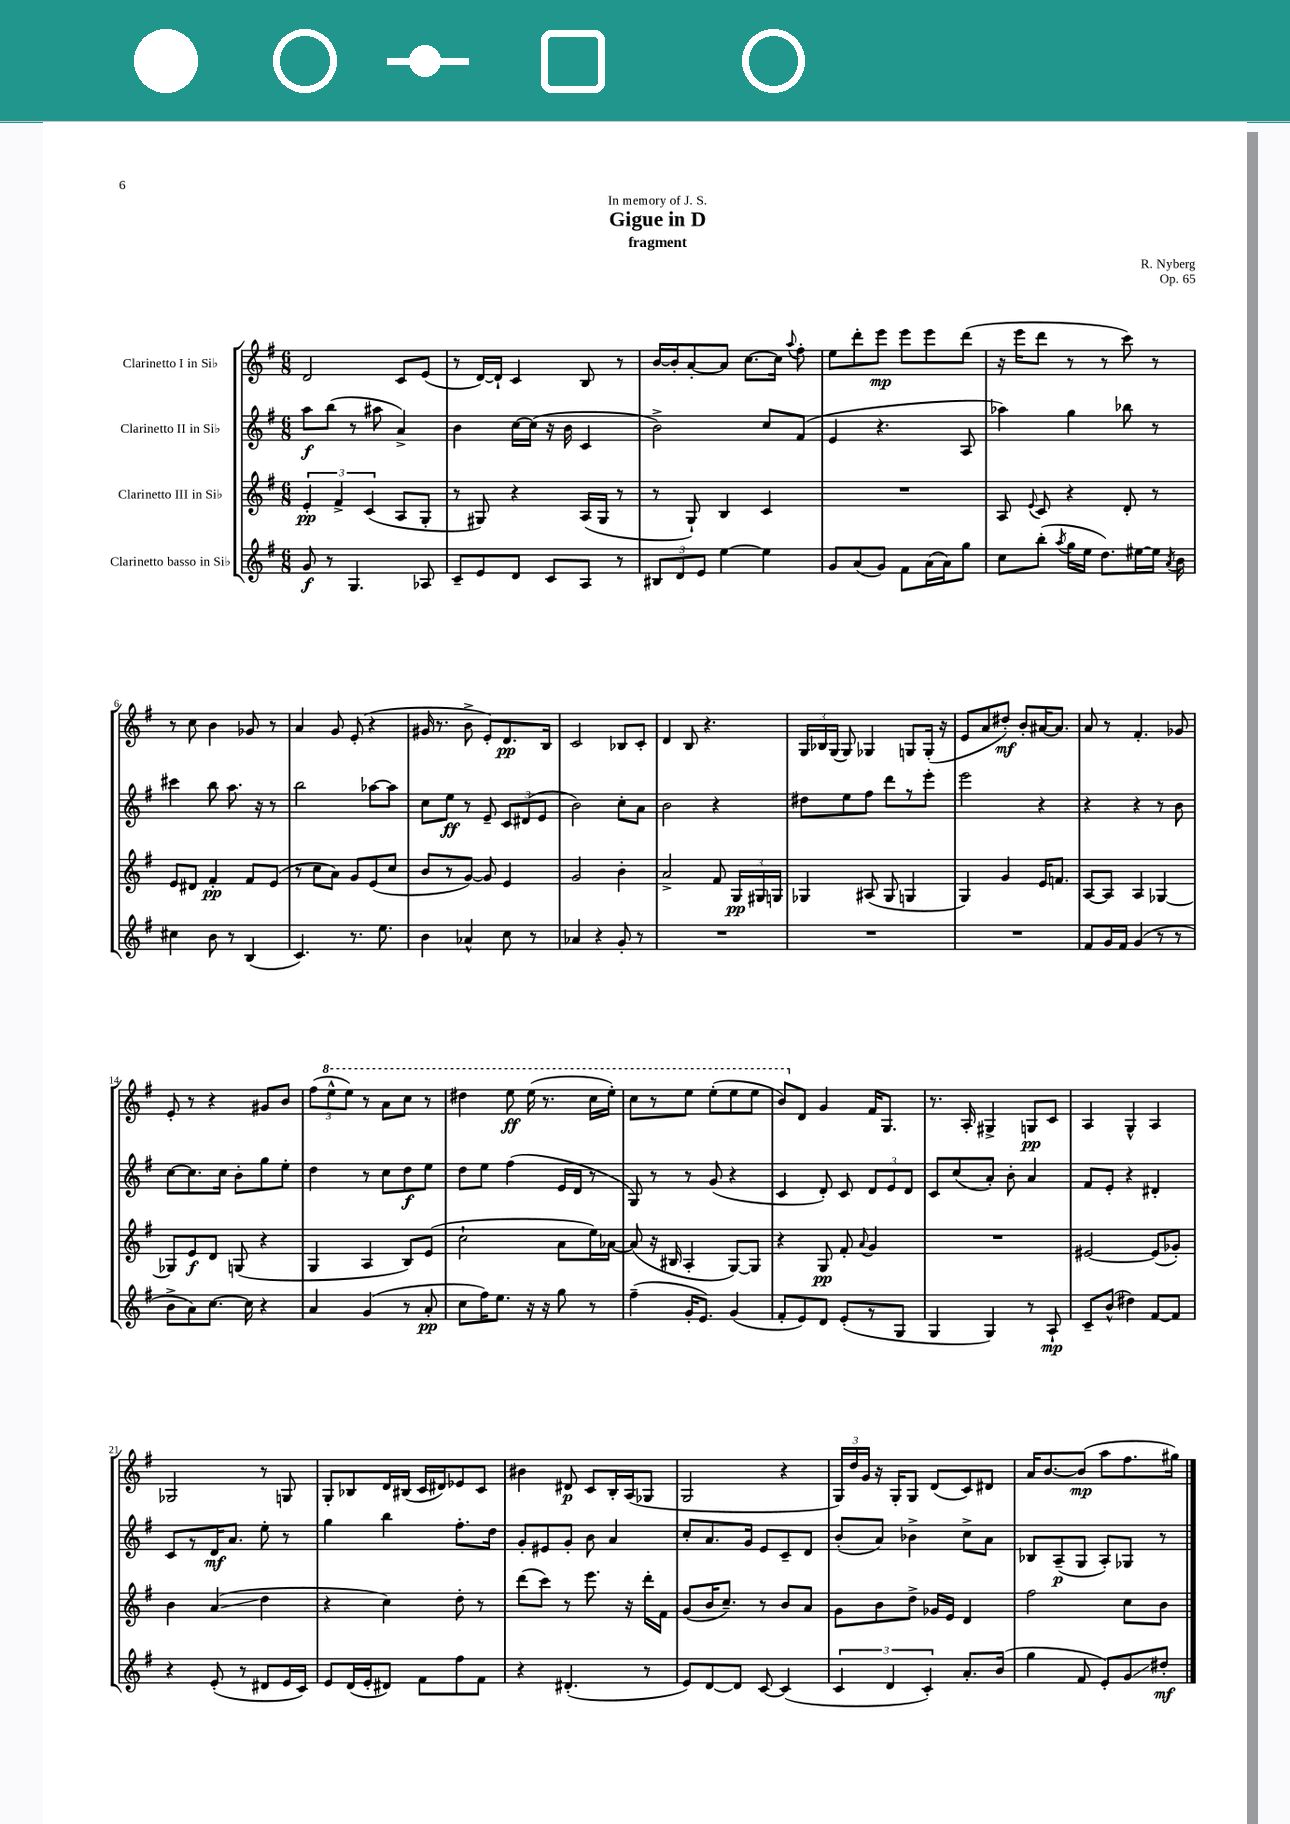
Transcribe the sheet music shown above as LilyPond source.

\header { title = "Gigue in D" composer = "R. Nyberg" subtitle = "fragment" dedication = "In memory of J. S." opus = "Op. 65" }
<<
\new StaffGroup <<
\new Staff = "s0" \with { instrumentName = "Clarinetto I in Sib" } {
    \clef treble \key g \major \numericTimeSignature \time 6/8
    \autoBeamOff d'2 c'8[ e'8]( |
    r8 d'16[~) d'16]-! c'4 b8 r8 |
    b'16[~ b'16-. a'8~-. a'8] c''8.[~ c''16] \appoggiatura { a''8 } fis''8-. |
    e''8[ d'''8-. e'''8]\mp e'''8[ e'''8 d'''8]( |
    r16 e'''16[ d'''8] r8 r8 c'''8) r8 |
    r8 c''8 b'4 ges'8 r8 |
    a'4 g'8 e'8-.( r4 |
    gis'16 r8. b'8-> e'8[-.) d'8.\pp b16] |
    c'2 bes8[ c'8]-. |
    d'4 b8 r4. |
    \tuplet 3/2 { g16[ bes16 g16]( } g8) ges4 g8[ g16]-.( r16 |
    e'8[ a'8 dis''8]-.\mf) b'8[-. ais'16~ ais'8.] |
    a'8 r8 fis'4.-. ges'8 |
    e'8-. r8 r4 gis'8[ b'8] |
    \tuplet 3/2 { fis''8[( \ottava #1 e'''8-^ e'''8]) } r8 a''8[ c'''8] r8 |
    dis'''4 e'''8\ff e'''16( r8. c'''16[ e'''16]-.) |
    c'''8[ r8 e'''8] e'''8[-.( e'''8 e'''8] |
    b''8[) \ottava #0 d'8] g'4 fis'16[ g8.] |
    r8. a16-. gis4-> g8[\pp c'8] |
    a4 g4-^ a4 |
    ges2 r8 g8 |
    g8[-. bes8 d'16 bis16]( c'16[ dis'16) ees'8 c'8] |
    bis'4 dis'8\p c'8[ b16-. a16( ges8] |
    g2 r4 |
    \tuplet 3/2 { g16[) d''16 g'16] } r16 g16[-. g8] d'8[( c'8) dis'8] |
    a'16[ b'8.~ b'8]\mp( a''8[ fis''8. gis''16]) \bar "|." |
}
\new Staff = "s1" \with { instrumentName = "Clarinetto II in Sib" } {
    \clef treble \key g \major \numericTimeSignature \time 6/8
    \autoBeamOff a''8[\f b''8]( r8 ais''8 a'4->) |
    b'4 c''16[~ c''16]( r16 b'16 c'4 |
    b'2->) c''8[ fis'8]( |
    e'4 r4. a8 |
    aes''4) g''4 bes''8 r8 |
    cis'''4 b''8 a''8. r16 r8 |
    b''2 aes''8[~ aes''8] |
    c''8[ e''8]\ff r8 e'8-- \tuplet 3/2 { c'8[ dis'8( e'8] } |
    b'2) c''8[-. a'8] |
    b'2 r4 |
    dis''8[ e''8 fis''8] d'''8[ r8 e'''8]-. |
    e'''2 r4 |
    r4 r4 r8 b'8 |
    c''8[~ c''8. c''16] b'8[-. g''8 e''8]-. |
    d''4 r8 c''8[ d''8\f e''8] |
    d''8[ e''8] fis''4( e'16[ d'16] r8 |
    g8) r8 r8 g'8( r4 |
    c'4 d'8-.) c'8 \tuplet 3/2 { d'8[ e'8 d'8] } |
    c'8[ c''8( a'8]-.) b'8-. a'4 |
    fis'8[ e'8]-. r4 dis'4-. |
    c'8[ r8 d'16\mf a'8.] e''8-. r8 |
    g''4 b''4 fis''8.[-. d''16] |
    g'8[-. eis'8 g'8]-. b'8 a'4 |
    c''8[-. a'8. g'16] e'8[ c'8-- d'8] |
    b'8[-.( a'8]) bes'4-> c''8[-> a'8] |
    bes8[ a8--\p( g8] a8[-.) ges8] r8 \bar "|." |
}
\new Staff = "s2" \with { instrumentName = "Clarinetto III in Sib" } {
    \clef treble \key g \major \numericTimeSignature \time 6/8
    \autoBeamOff \tuplet 3/2 { e'4-.\pp fis'4-> c'4( } a8[ g8]-. |
    r8 gis8) r4 a16[( gis16] r8 |
    r8 g8-!) b4 c'4 |
    R2. |
    a8 \appoggiatura { e'8 } c'8 r4 d'8-. r8 |
    e'8[ dis'8] fis'4-.\pp fis'8[ e'8]( |
    r8 c''8[ a'8]) g'8[ e'8( c''8] |
    b'8[ r8 g'8]~) g'8 e'4 |
    g'2 b'4-. |
    a'2-> fis'8 \tuplet 3/2 { g16[\pp gis16 g16] } |
    ges4 ais8( ges8 g4 |
    g4) g'4 e'16[ f'8.] |
    a8[~ a8] a4 ges4~ |
    ges8[ e'8\f d'8] g8( r4 |
    g4 a4 b8[) e'8]( |
    c''2-! a'8[ e''16) aes'16]~ |
    aes'8( r16 bis16 a4-. g8[~) g8] |
    r4 g8\pp fis'8-. \appoggiatura { a'8 } g'4 |
    R2. |
    eis'2~ eis'8[( ges'8]-.) |
    b'4 a'4\glissando( d''4 |
    r4 c''4) d''8-. r8 |
    d'''8[( c'''8]) r8 e'''8. r16 d'''16[-. fis'16] |
    g'8[( b'16 c''8.]--) r8 b'8[ a'8] |
    g'8[ b'8 d''8]-> ges'16[ e'16] d'4 |
    fis''2 c''8[ b'8] \bar "|." |
}
\new Staff = "s3" \with { instrumentName = "Clarinetto basso in Sib" } {
    \clef treble \key g \major \numericTimeSignature \time 6/8
    \autoBeamOff g'8\f r8 g4. aes8 |
    c'8[-- e'8 d'8] c'8[ a8] r8 |
    \tuplet 3/2 { bis8[ d'8 e'8] } e''4~ e''4 |
    g'8[ a'8( g'8]) fis'8[ a'16( a'16) g''8] |
    c''8[ b''8]-.( \acciaccatura { a''8 } g''16[ e''16] d''8.[) eis''16~ eis''16] \acciaccatura { a'8 } b'16 |
    cis''4 b'8 r8 b4( |
    c'4.) r8. e''8. |
    b'4 aes'4-^ c''8 r8 |
    aes'4 r4 g'8-. r8 |
    R2. |
    R2. |
    R2. |
    fis'8[ g'16 fis'16] g'4( r8 r8 |
    b'8[-> a'8) c''8.]~ c''16 r4 |
    a'4 g'4( r8 a'8-.\pp |
    c''8[ fis''16) e''8.] r16 r16 g''8 r8 |
    fis''4--( g'16[-. e'8.]) g'4( |
    fis'8[-. e'8) d'8] e'8[-.( r8 g8] |
    g4 g4) r8 a8-!\mp |
    c'8[-- b'8]-^( dis''4) fis'8[~ fis'8] |
    r4 e'8-.( r8 dis'8[ e'16 c'16]) |
    e'8[ d'16( e'16-. dis'8]) fis'8[ fis''8 fis'8] |
    r4 dis'4.-.( r8 |
    e'8[) d'8~ d'8] c'8~ c'4( |
    \tuplet 3/2 { c'4 d'4 c'4-.) } a'8.[-. b'16]( |
    g''4 fis'8 e'8[-.) g'8\glissando dis''8]-.\mf \bar "|." |
}
>>
>>
